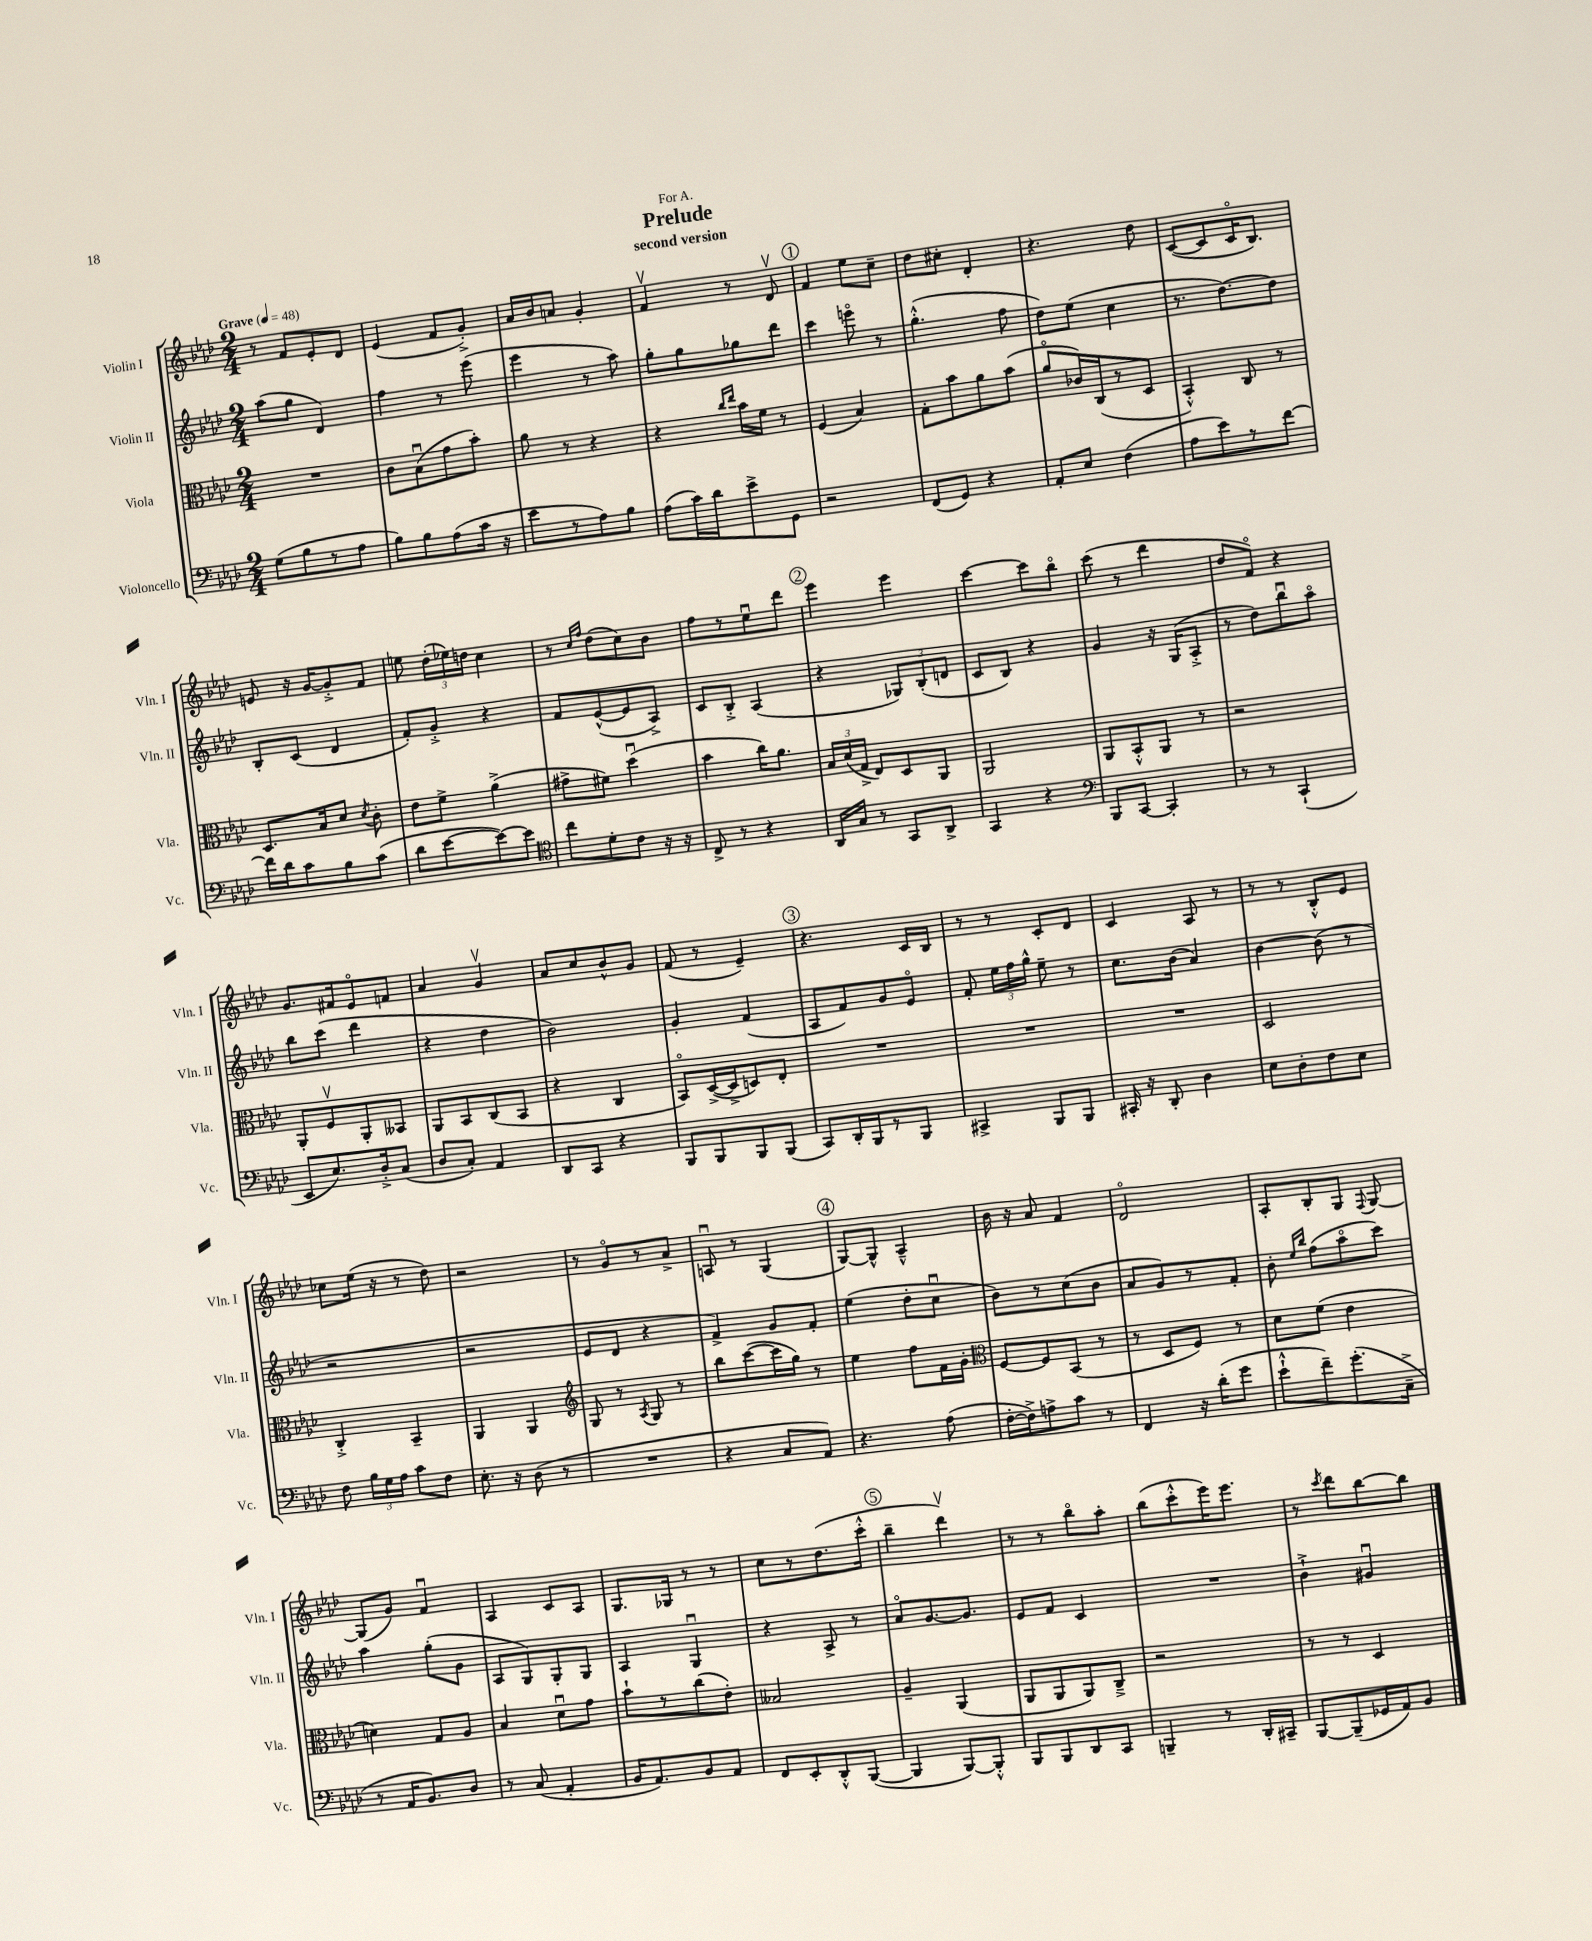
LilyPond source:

\header { title = "Prelude" subtitle = "second version" dedication = "For A." }
<<
\new StaffGroup <<
\new Staff = "s0" \with { instrumentName = "Violin I" shortInstrumentName = "Vln. I" } {
    \clef treble \key aes \major \numericTimeSignature \time 2/4 \tempo "Grave" 4 = 48
    \autoBeamOff r8 f'8[ ees'8-. des'8] |
    ees'4( f'8[ g'8]-.->) |
    aes'16[ bes'16 a'8] g'4-. |
    f'4\upbow r8 des'8\upbow |
    \mark \markup { \circle "1" } f'4 ees''8[ c''8]-- |
    des''8[ cis''8]-. des'4-. |
    r4. des''8 |
    c'8[~( c'8 c'16\flageolet bes8.]) |
    e'8 r16 g'16[~ g'8-.-> f'8] |
    e''8 \tuplet 3/2 { des''16[-.( ees''16) d''16] } c''4 |
    r8 \grace { c''16[ f''16] } des''8[( c''8) bes'8] |
    f''8[ r8 ees''8\downbow des'''8] |
    \mark \markup { \circle "2" } ees'''4 ees'''4 |
    c'''4~ c'''8[ bes''8]\flageolet |
    c'''8( r8 des'''4 |
    des''8[ f'8]\flageolet) r4 |
    g'8.[ fis'16 ees'8\flageolet f'8] |
    aes'4 g'4\upbow |
    aes'8[ c''8 bes'8-^ g'8] |
    f'8( r8 ees'4--) |
    \mark \markup { \circle "3" } r4. c'16[ bes16] |
    r8 r8 c'8[-. des'8] |
    c'4 aes8 r8 |
    r8 r8 bes8[-.-^ ees'8] |
    ces''8[ ees''16]( r16 r8 des''8) |
    r2 |
    r8 g'8[\flageolet r8 aes'8]-> |
    a8\downbow r8 g4( |
    \mark \markup { \circle "4" } g8[~) g8]-^ aes4---^ |
    bes'16 r16 aes'8 f'4 |
    des'2\flageolet |
    aes8[-. bes8-. g8] \appoggiatura { f8 } g8~ |
    g8[( g'8]) f'4\downbow |
    aes4 c'8[ aes8] |
    g8.[ ges16] r8 r8 |
    c''8[ r8 des''8.( c'''16]-.-^ |
    \mark \markup { \circle "5" } bes''4-- des'''4\upbow) |
    r8 r8 bes''8[\flageolet aes''8]-. |
    bes''8[( c'''8-.-^ ees'''16) ees'''8.] |
    r8 \acciaccatura { c'''8 } des'''8[ bes''8~ bes''8] \bar "|." |
}
\new Staff = "s1" \with { instrumentName = "Violin II" shortInstrumentName = "Vln. II" } {
    \clef treble \key aes \major \numericTimeSignature \time 2/4
    \autoBeamOff aes''8[( g''8] des'4) |
    f''4 r8 ees'''8( |
    ees'''4 r8 aes''8) |
    g''8[-. g''8 ges''8 des'''8] |
    \mark \markup { \circle "1" } c'''4 e'''8\flageolet r8 |
    g''4.-.-^( f''8 |
    des''8[) ees''8]( c''4 |
    r8. des''8.[~) des''8] |
    bes8[-. c'8]( des'4 |
    f'8[-.) g'8]-.-> r4 |
    f'8[ ees'8~-^( ees'8 aes8]->) |
    c'8[ bes8]-.-> aes4( |
    \mark \markup { \circle "2" } r4 \tuplet 3/2 { ges8[) bes8-.( d'8] } |
    c'8[ bes8]) r4 |
    g'4 r16 g16[( aes8]-.-> |
    r8 des''8[) bes''8\downbow aes''8]\flageolet |
    bes''8[ c'''8]( des'''4 |
    r4 des''4 |
    bes'2) |
    g'4-. f'4( |
    \mark \markup { \circle "3" } aes8[ f'8) g'8 ees'8]\flageolet |
    f'8-. \tuplet 3/2 { ees''16[ f''16 g''16]-^ } ees''8-- r8 |
    c''8.[ bes'16]( aes'4) |
    bes'4~ bes'8( r8 |
    r2 |
    r2 |
    ees'8[ des'8] r4 |
    f'4->) g'8[ f'8]-. |
    \mark \markup { \circle "4" } ees''4( des''8[-. c''8]\downbow |
    bes'8[) r8 c''8( bes'8] |
    aes'8[ g'8) r8 f'8]-. |
    bes'8-. \grace { ees''16[ bes''16] } f''8[( aes''8\flageolet c'''8]) |
    aes''4 g''8[-.( g'8] |
    aes8[ g8) g8-. g8] |
    aes4 g4\downbow |
    r4 aes8-> r8 |
    \mark \markup { \circle "5" } aes'8[\flageolet g'8.~ g'8.] |
    ees'8[ f'8] c'4 |
    R2 |
    bes'4-!-> gis'4\downbow \bar "|." |
}
\new Staff = "s2" \with { instrumentName = "Viola" shortInstrumentName = "Vla." } {
    \clef alto \key aes \major \numericTimeSignature \time 2/4
    \autoBeamOff R2 |
    c'8[ bes8\downbow( g'8 bes'8]-.) |
    aes'8 r8 r4 |
    r4 \grace { c''16[ ees''16] } bes'16[ f'16] r8 |
    \mark \markup { \circle "1" } f4( bes4) |
    g8[-. bes'8 aes'8 bes'8]( |
    aes'8[\flageolet ces'16) c16( r8 des8] |
    bes,4-.-^) c8 r8 |
    des8.[ bes16 des'8] \acciaccatura { des'8 } c'8-. |
    ees'8[ f'8]-> aes'4->( |
    gis'8[-> fis'8]) des''4\downbow( |
    bes'4 c''16[) aes'8.] |
    \mark \markup { \circle "2" } \tuplet 3/2 { bes16[ des'16( g16]-> } ees8[) des8 aes,8] |
    aes,2 |
    aes,8[ bes,8-.-^ aes,8] r8 |
    r2 |
    aes,8[-. f8\upbow aes,8-. beses,8] |
    aes,8[ bes,8 c8( bes,8] |
    r4 c4 |
    bes,8[\flageolet) des16~->( des16-> d8) ees8]-. |
    \mark \markup { \circle "3" } R2 |
    R2 |
    R2 |
    des2 |
    c4-.-> bes,4-- |
    aes,4 aes,4 |
    \clef treble g8 r8 \acciaccatura { aes8 } g8 r8 |
    bes''8[ c'''8~( c'''16 g''16]) r8 |
    \mark \markup { \circle "4" } ees''4 f''8[ f'16 g'16]-. |
    \clef alto f8[~ f8 bes,8]( r8 |
    r8 des8[ f8]) r8 |
    des'8[ f'8]( ees'4 |
    d'4) g8[ aes8] |
    bes4 des'8[\downbow g'8] |
    bes'8[-! r8 c''8( ees'8]-.) |
    beses2 |
    \mark \markup { \circle "5" } aes4-- aes,4( |
    aes,8[ aes,8 aes,8) c8]---> |
    r2 |
    r8 r8 des4 \bar "|." |
}
\new Staff = "s3" \with { instrumentName = "Violoncello" shortInstrumentName = "Vc." } {
    \clef bass \key aes \major \numericTimeSignature \time 2/4
    \autoBeamOff g8[( bes8 r8 aes8] |
    bes8[) bes8 aes8( c'16] r16 |
    ees'8[ r8 aes8) bes8] |
    aes8[( c'16) des'16 ees'8-> g,8] |
    \mark \markup { \circle "1" } r2 |
    f,8[( g,8]) r4 |
    aes,8[-. ees8] f4( |
    aes8[ ees'8) r8 f'8]~ |
    f'16[ des'16 c'8 bes8 c'8]( |
    des'8[ ees'8~ ees'8~) ees'8] |
    \clef tenor c''8[ des'8-. c'8] r16 r16 |
    c8-> r8 r4 |
    \mark \markup { \circle "2" } aes,16[ g16] r8 g,8[ aes,8]-> |
    g,4 r4 |
    \clef bass bes,,8[ c,8]~ c,4-. |
    r8 r8 c,4-!( |
    ees,8[ ees8.) des16-.-> c8]( |
    des8[ c8]-.) aes,4 |
    des,8[ c,8] r4 |
    bes,,8[ bes,,8 bes,,8 bes,,8]( |
    \mark \markup { \circle "3" } c,8[) des,16-. bes,,16 r8 bes,,8] |
    cis,4-> bes,,8[ bes,,8] |
    cis,16-. r16 des,8-. des4 |
    ees8[ des8-. f8 ees8] |
    f8 \tuplet 3/2 { bes16[ g16 aes16] } c'8[ f8] |
    ees8.-. r16 des8( r8 |
    R2 |
    r4 c8[ aes,8]) |
    \mark \markup { \circle "4" } r4. aes8( |
    f16[~-. f16->) a8-> c'8] r8 |
    f,4 r16 des'16[-.( g'8] |
    ees'8[-!-^ f'8--) g'8.-.( c16]---> |
    r8 aes,16[ bes,8.) des8] |
    r8 c8( aes,4-. |
    bes,16[ aes,8.) bes,8 aes,8] |
    f,8[ ees,8-. des,8-.-^ bes,,8]~( |
    \mark \markup { \circle "5" } bes,,4 bes,,8[~) bes,,8]-.-^ |
    bes,,8[ bes,,8 des,8 c,8] |
    b,,4-- r8 des,16[-. cis,16]-- |
    bes,,8[~ bes,,8--( ges,16 aes,16) bes,8] \bar "|." |
}
>>
>>
\layout { \context { \Score \remove "Bar_number_engraver" } }
